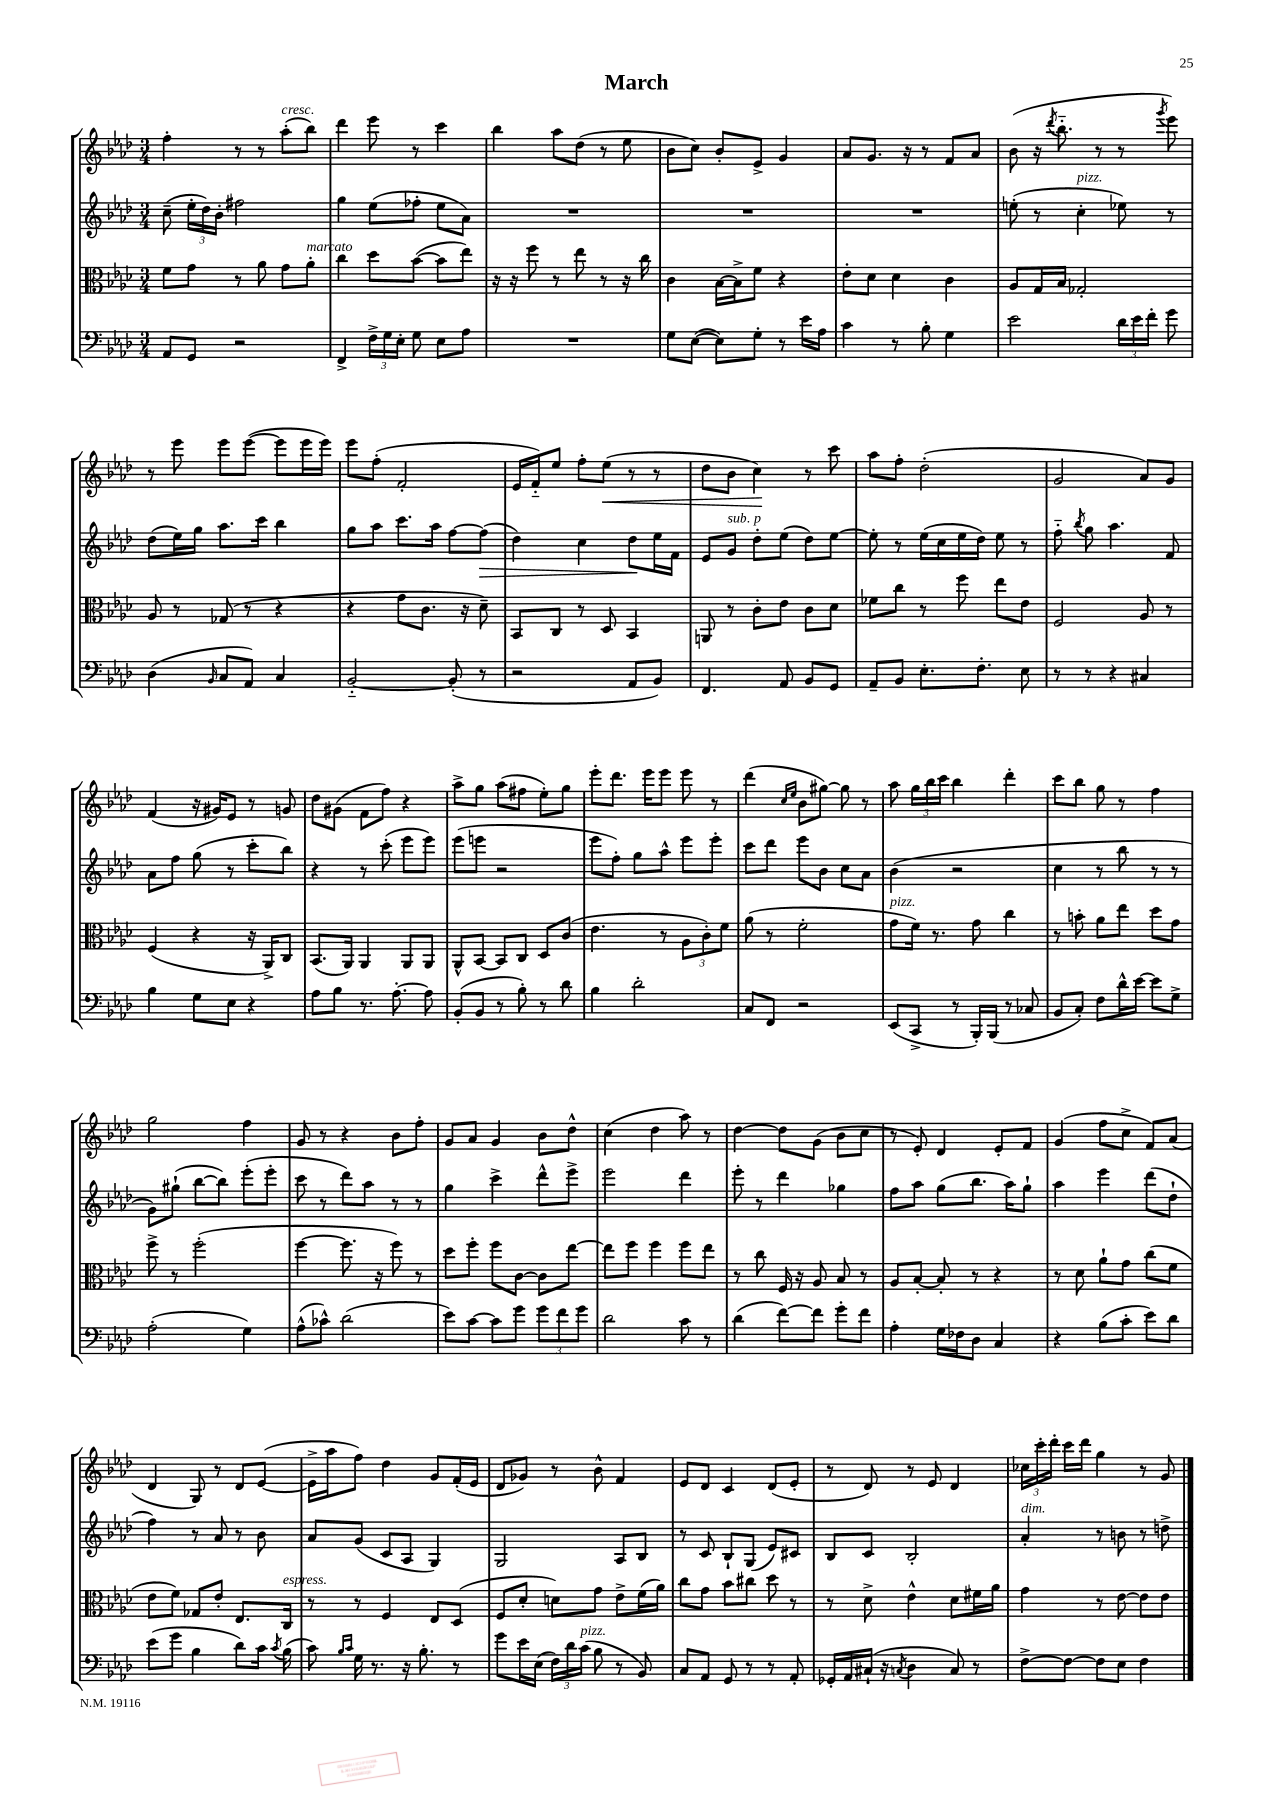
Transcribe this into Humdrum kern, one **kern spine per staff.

**kern	**kern	**kern	**kern
*staff4	*staff3	*staff2	*staff1
*clefF4	*clefC3	*clefG2	*clefG2
*k[b-e-a-d-]	*k[b-e-a-d-]	*k[b-e-a-d-]	*k[b-e-a-d-]
*M3/4	*M3/4	*M3/4	*M3/4
8AA-/L	8f\L	(8cc~\	4ff'\
8GG/J	8g\J	24ee-'\LL	.
.	.	24dd-\)	.
.	.	24b-'\JJ	.
2r	8r	2ff#\	8r
.	8a-\	.	8r
.	8g\L	.	(8aa-'\L
.	8a-'\J	.	8bb-\J)
=	=	=	=
4FF^/	4cc\	4gg\	4ddd-\
24F^\LL	8dd-\L	(8ee-\L	8eee-\
24G\	.	.	.
24E-'\JJ	.	.	.
8G\	([8b-\J	8ff-'\J	8r
8E-\L	8b-\]L	8ee-\L	4ccc\
8A-\J	8ee-\J)	8a-\J)	.
=	=	=	=
2.r	16r	2.r	4bb-\
.	16r	.	.
.	8ff\	.	.
.	8r	.	8aa-\L
.	8ee-\	.	(8dd-\J
.	8r	.	8r
.	16r	.	8ee-\
.	16cc\	.	.
=	=	=	=
8G\L	4c\	2.r	8b-\L
([8E-\J	.	.	8cc\J)
8E-\]L)	[16B-\LL	.	8b-'/L
.	16B-^\]J	.	.
8G'\J	8f\J	.	8e-^/J
8r	4r	.	4g/
16e-\LL	.	.	.
16A-\JJ	.	.	.
=	=	=	=
4c\	8e-'\L	2.r	8a-/L
.	8d-\J	.	8.g/J
8r	4d-\	.	.
.	.	.	16r
8B-'\	.	.	8r
4G\	4c\	.	8f/L
.	.	.	8a-/J
=	=	=	=
2e-\	8A-/L	(8ee'\	(8b-\
.	16G/L	8r	16r
.	.	.	8qddd-/
.	16B-/JJ	.	8.bb-'~\
.	2G-'/	4cc'\	.
.	.	.	8r
24d-\LL	.	8ee-\)	8r
24e-\	.	.	.
24f'\JJ	.	.	.
.	.	.	8qggg/
8g\	.	8r	8eee-\)
=	=	=	=
(4D-\	8A-/	(8dd-\L	8r
.	8r	16ee-\L)	8eee-\
.	.	16gg\JJ	.
16qqBB-/	.	.	.
8C/L	(8G-/	8.aa-\L	8eee-\L
8AA-/J)	8r	.	([8eee-\J
.	.	16ccc\Jk	.
4C/	4r	4bb-\	8eee-\]L
.	.	.	16eee-\L
.	.	.	16eee-\JJ)
=	=	=	=
[2BB-'~/	4r	8gg\L	8eee-\L
.	.	8aa-\J	(8ff'\J
.	8g\L	8.ccc\L	2f'/
.	8.c\J	.	.
.	.	16aa-\Jk	.
(8BB-'/]	.	[8ff\L	.
.	16r	.	.
8r	8d-~\)	(8ff\]J	.
=	=	=	=
2r	8BB-/L	4dd-\)	16e-/LL
.	.	.	16f'~/J)
.	8C/J	.	8ee-/J
.	8r	4cc\	8ff'\L
.	8D-/	.	(8ee-\J
8AA-/L	4BB-/	8dd-\L	8r
8BB-/J)	.	16ee-\L	8r
.	.	16f\JJ	.
=	=	=	=
4.FF/	8AA/	8e-/L	8dd-\L
.	8r	8g/J	8b-\J
.	8c'\L	8dd-'\L	4cc\)
8AA-/	8e-\J	(8ee-\J	.
8BB-/L	8c\L	8dd-\L)	8r
8GG/J	8d-\J	[8ee-\J	8ccc\
=	=	=	=
8AA-~/L	8f-\L	8ee-'\]	8aa-\L
8BB-/J	8cc\J	8r	8ff'\J
8.E-'\L	8r	(16ee-\LL	(2dd-'\
.	.	16cc\	.
.	8ff\	16ee-\	.
8.F'\J	.	16dd-\JJ)	.
.	8ee-\L	8ee-\	.
8E-\	8e-\J	8r	.
=	=	=	=
8r	2F/	8ff'~\	2g/
.	.	8qbb-/	.
8r	.	8gg\	.
4r	.	4.aa-\	.
4C#/	8A-/	.	8a-/L)
.	8r	8f/	8g/J
=	=	=	=
4B-\	(4F/	8a-\L	(4f/
.	.	8ff\J	.
8G\L	4r	(8gg\	16r
.	.	.	16g#/LK)
8E-\J	.	8r	8e-/J
4r	16r	8ccc'\L	8r
.	16AA-^/LK)	.	.
.	8C/J	8bb-\J)	8g/
=	=	=	=
8A-\L	(8.BB-/L	4r	8dd-\L
8B-\J	.	.	(8g#\J
.	16AA-/Jk)	.	.
8.r	4AA-/	8r	8f\L
.	.	(8ccc'\	8ff\J)
[8.A-'\	.	.	.
.	8AA-/L	8eee-\L	4r
8A-\]	8AA-/J	8eee-\J)	.
=	=	=	=
(8BB-'/L	8AA-^^/L	(8eee-\L	8aa-^\L
8BB-/J	[8BB-/J	8eee\J	8gg\J
8r	8BB-/]L	2r	(8aa-\L
8B-'\)	8C/J	.	8ff#\J
8r	8D-/L	.	8ee-'\L)
8d-\	(8c/J	.	8gg\J
=	=	=	=
4B-\	4.e-\	8eee-\L	8eee-'\L
.	.	8ff'\J)	8.ddd-\J
2d-'\	.	8gg\L	.
.	.	.	16eee-\LK
.	8r	8aa-^^\J	8eee-\J
.	12A-\L	8eee-\L	8eee-\
.	12c'\)	.	.
.	.	8eee-'\J	8r
.	12f\J	.	.
=	=	=	=
8C/L	(8a-\	8ccc\L	(4ddd-\
8FF/J	8r	8ddd-\J	.
.	.	.	16qqcc/LL
.	.	.	16qqee-/JJ
2r	2f'\	8eee-\L	8b-\L
.	.	8b-\J	[8gg#\J)
.	.	8cc\L	8gg#\]
.	.	8a-\J	8r
=	=	=	=
(8EE-/L	8g\L	(4b-\	8aa-\
8CC^/J	16f\Jk)	.	24gg\LL
.	.	.	24bb-\
.	8.r	.	.
.	.	.	24ccc\JJ
8r	.	2r	4bb-\
16BBB-'/LL)	8g\	.	.
(16BBB-/JJ	.	.	.
8r	4cc\	.	4ddd-'\
8C-/	.	.	.
=	=	=	=
8BB-/L	8r	4cc\	8ccc\L
8C'/J)	8b'\	.	8bb-\J
8F\L	8a-\L	8r	8gg\
16d-^^\L	8ee-\J	8bb-\	8r
[16e-\JJ	.	.	.
8e-\]L	8dd-\L	8r	4ff\
8G^\J	8g\J	8r	.
=	=	=	=
(2A-'\	8ff^\	8g\L)	2gg\
.	8r	(8gg#`\J	.
.	(2ff'\	[8bb-\L	.
.	.	8bb-\]J)	.
4G\)	.	(8eee-'\L	4ff\
.	.	8eee-'\J	.
=	=	=	=
(8A-^^\L	[4ff\	8ccc\	8g/
8c-^^\J)	.	8r	8r
(2d-\	8.ff\]	8ddd-\L)	4r
.	.	8aa-\J	.
.	16r	.	.
.	8ff\)	8r	8b-\L
.	8r	8r	8ff'\J
=	=	=	=
8e-\L)	8dd-\L	4gg\	8g/L
[8c\J	8ff'\J	.	8a-/J
8c\]L	8ff\L	4ccc^\	4g/
8g\J	[8c\J	.	.
12g\L	8c\]L	8ddd-^^\L	8b-\L
12f\	.	.	.
.	[8ee-\J	8eee-^\J	8dd-^^\J
12g\J	.	.	.
=	=	=	=
2d-\	8ee-\]L	2eee-\	(4cc\
.	8ff\J	.	.
.	4ff\	.	4dd-\
8c\	8ff\L	4ddd-\	8aa-\)
8r	8ee-\J	.	8r
=	=	=	=
(4d-\	8r	8eee-'\	[4dd-\
.	8cc\	8r	.
[8f\L)	16F/	4ddd-\	8dd-\]L
.	16r	.	.
8f\]J	8A-/	.	(8g\J
8g'\L	8B-/	4gg-\	8b-\L
8f\J	8r	.	8cc\J
=	=	=	=
4A-'\	8A-/L	8ff\L	8r
.	[8B-'/J	8aa-\J	8e-'/)
16G\LL	8B-'/]	(8gg\L	4d-/
16F-\J	.	.	.
8D-\J	8r	8.bb-\J	.
4C/	4r	.	8e-'/L
.	.	16aa-\LK)	.
.	.	8gg`\J	8f/J
=	=	=	=
4r	8r	4aa-\	(4g/
.	8d-\	.	.
(8B-\L	8a-`\L	4eee-\	8ff\L
8c'\J	8g\J	.	8cc^\J
8e-\L)	(8cc\L	(8ddd-\L	8f/L)
8d-\J	8f\J	8dd-`\J	(8a-/J
=	=	=	=
(8e-\L	8e-\L	4ff\)	4d-/
8g\J	8f\J)	.	.
4B-\	8G-/L	8r	8G/)
.	8e-'/J	8a-/	8r
8d-\L)	8.E-/L	8r	8d-/L
16c\Jk	.	8b-\	([8e-/J
8qc/	.	.	.
(16B-\	16C/Jk	.	.
=	=	=	=
8c\)	8r	8a-/L	16e-^\]LL
.	.	.	16aa-\J
16qqB-/LL	.	.	.
16qqc/JJ	.	.	.
16G\	8r	(8g/J	8ff\J)
8.r	.	.	.
.	4F/	8c/L	4dd-\
16r	.	8A-/J	.
8.B-'\	.	.	.
.	8E-/L	4G/)	8g/L
8r	(8D-/J	.	(16f'/L
.	.	.	16e-/JJ
=	=	=	=
8g\L	8F/L	2G/	8d-/L
16e-\L	8d-'/J	.	8g-/J)
(16E-\JJ	.	.	.
24F\LL)	8d\L)	.	8r
24d-\	.	.	.
(24c\JJ	.	.	.
8B-\	8g\J	.	8b-^^\
8r	8e-^\L	8A-/L	4f/
8BB-/)	(16f\L	8B-/J	.
.	16a-\JJ)	.	.
=	=	=	=
8C/L	8cc\L	8r	8e-/L
8AA-/J	8g\J	8c/	8d-/J
8GG/	8b-\L	8B-`/L	4c/
8r	8cc#\J	(8G/J	.
8r	8dd-\	8e-/L)	(8d-/L
8AA-'/	8r	8c#/J	8e-'/J
=	=	=	=
16GG-'/LL	8r	8B-/L	8r
16AA-/	.	.	.
(16C#`/JJ	8d-^\	8c/J	8d-/)
16r	.	.	.
8qC/	.	.	.
4D-\	4e-^^\	2B-'/	8r
.	.	.	8e-/
8C/)	8d-\L	.	4d-/
8r	16f#\L	.	.
.	16a-\JJ	.	.
=	=	=	=
[8F^\L	4g\	4a-'/	24cc-\LL
.	.	.	24ccc'\
.	.	.	24ddd-'\JJ
8F\_J	.	.	16ccc\LL
.	.	.	16ddd-\JJ
8F\]L	8r	8r	4gg\
8E-\J	[8e-\	8b\	.
4F\	8e-\]L	8r	8r
.	8e-\J	8dd^\	8g/
==	==	==	==
*-	*-	*-	*-
